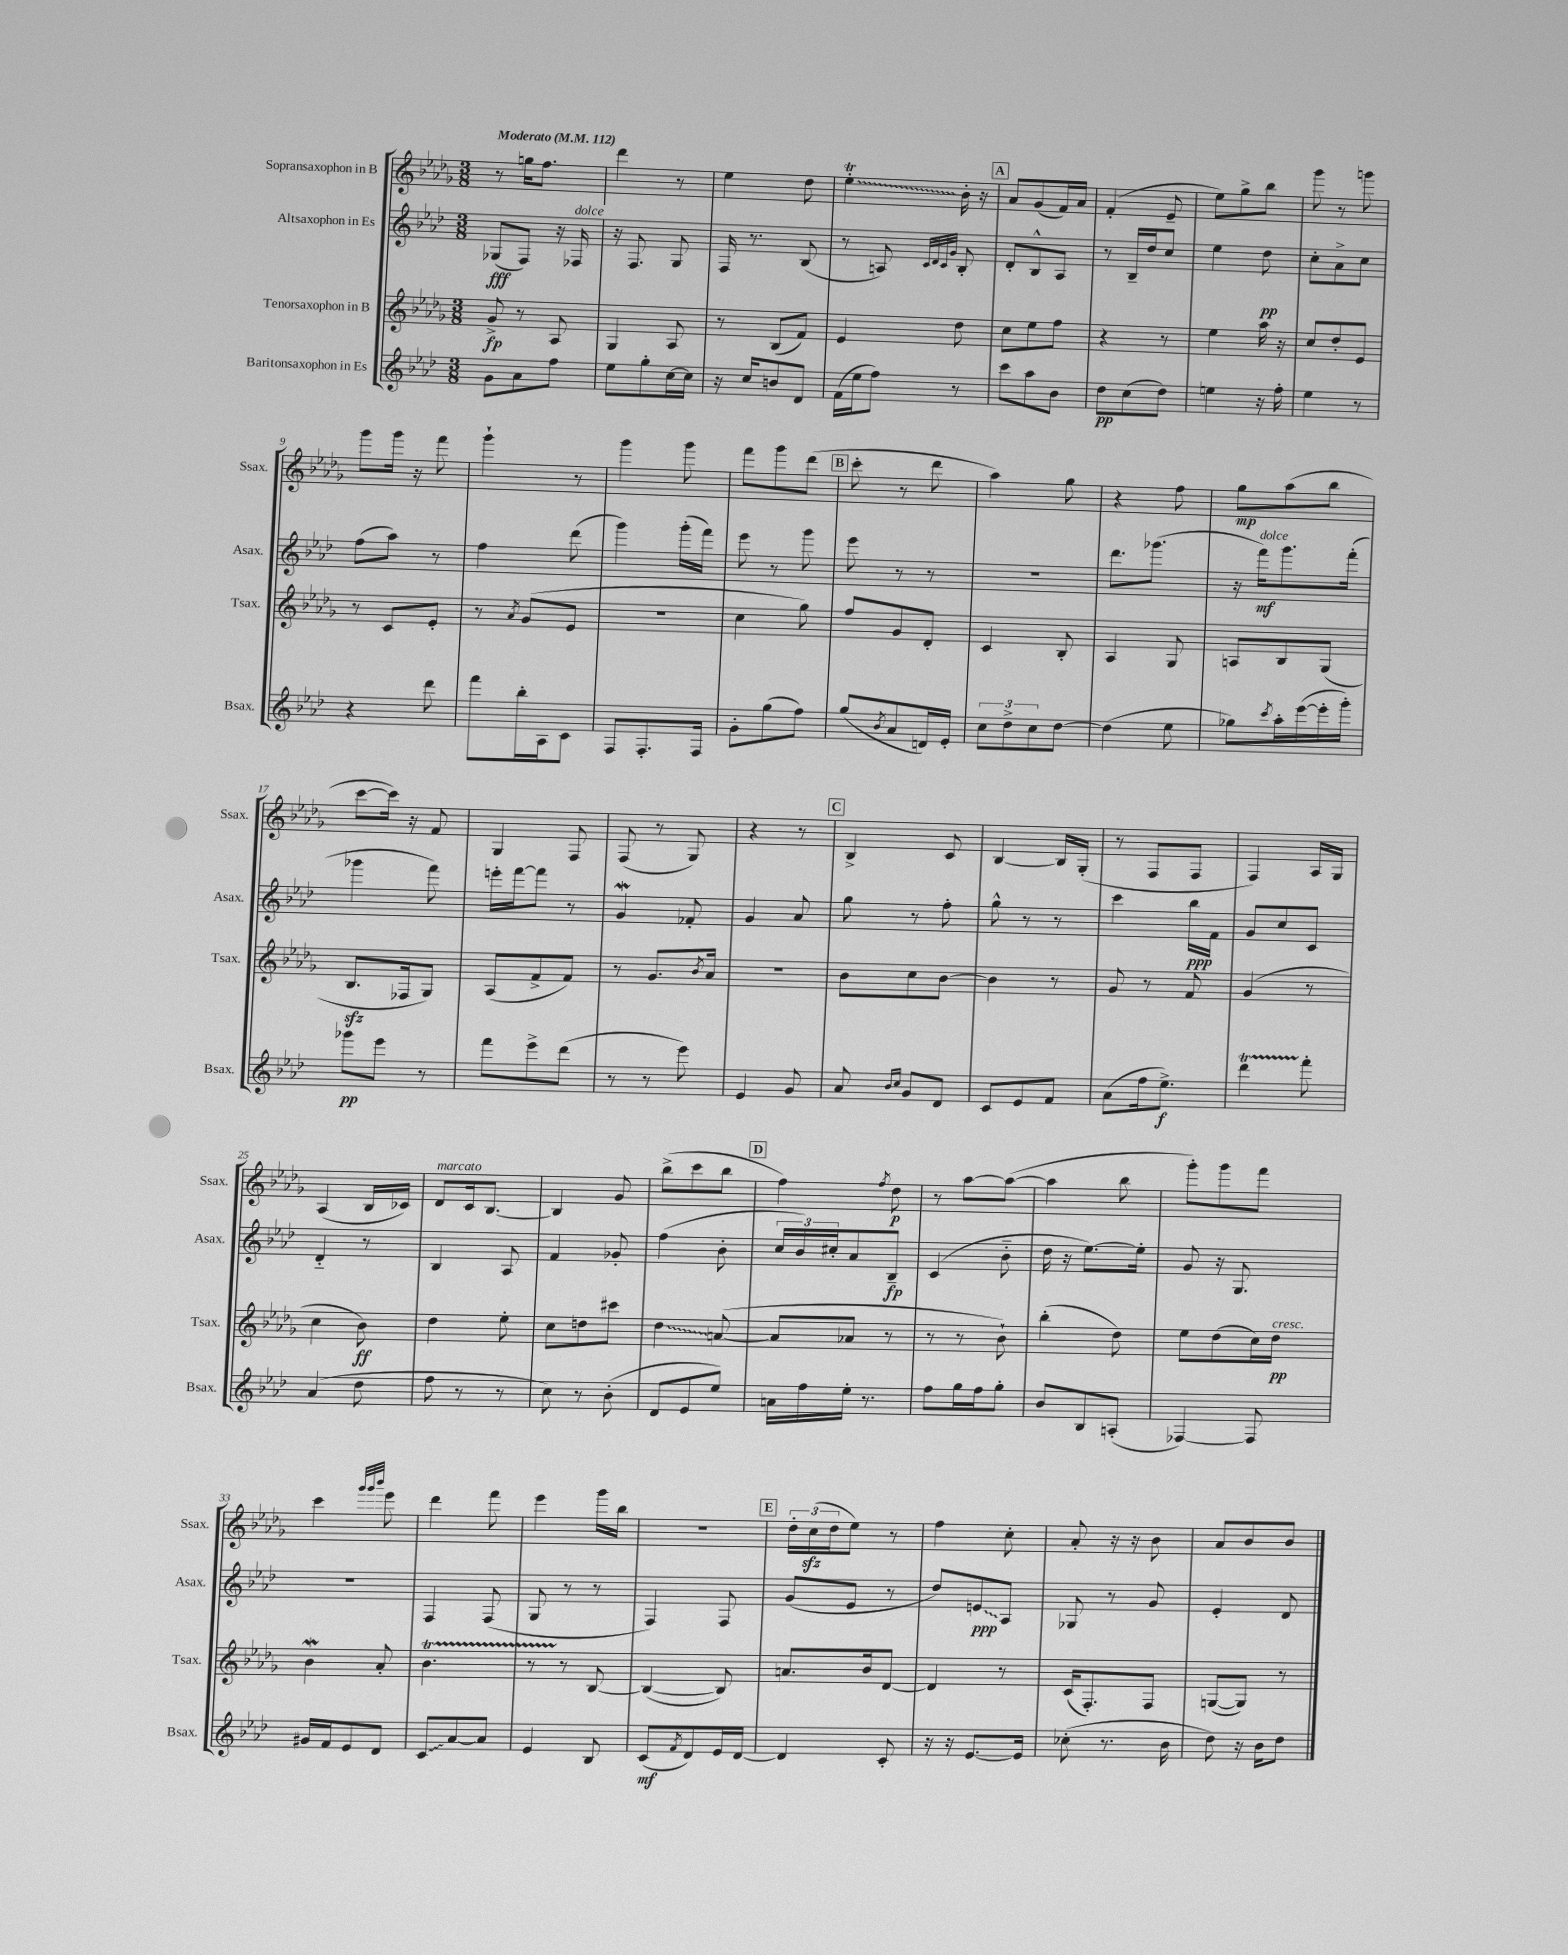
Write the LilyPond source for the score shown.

<<
\new StaffGroup <<
\new Staff = "s0" \with { instrumentName = "Sopransaxophon in B" shortInstrumentName = "Ssax." } {
    \clef treble \key des \major \numericTimeSignature \time 3/8 \tempo "Moderato" 4 = 112
    r8 g''16 f''8. |
    des'''4 r8 |
    ees''4 des''8 |
    \once \override Glissando.style = #'zigzag ees''4-.\trill\glissando bes'16-. r16 |
    \mark \markup { \box "A" } aes'8 ges'8( f'16) aes'16 |
    f'4-.( ees'8-- |
    ees''8) ges''8-> bes''8 |
    ges'''8 r8 g'''8 |
    ges'''8 ges'''16 r16 f'''8 |
    ges'''4-! r8 |
    ges'''4 ges'''8 |
    f'''8 ges'''8 des'''8( |
    \mark \markup { \box "B" } c'''8-. r8 des'''8 |
    aes''4) ges''8 |
    r4 f''8 |
    ges''8\mp aes''8( bes''8 |
    c'''8~ c'''16) r16 f'8 |
    ges4 f8 |
    f8( r8 ges8) |
    r4 r8 |
    \mark \markup { \box "C" } bes4-> c'8 |
    bes4~ bes16 ges16-.( |
    r8 f8 f8 |
    f4) aes16 ges16 |
    aes4( bes16 ces'16) |
    des'8^\markup { \italic "marcato" } c'16 bes8.~ |
    bes4 ges'8 |
    bes''8->( c'''8 bes''8 |
    \mark \markup { \box "D" } f''4) \acciaccatura { f''8 } des''8\p |
    r8 aes''8~ aes''8~( |
    aes''4 bes''8 |
    ges'''8-.) ges'''8 f'''8 |
    c'''4 \grace { ges'''32 ges'''32 bes'''32 } ees'''8 |
    des'''4 f'''8 |
    ees'''4 ges'''16 bes''16 |
    R4. |
    \mark \markup { \box "E" } \tuplet 3/2 { des''16-. c''16\sfz( des''16 } ees''8) r8 |
    f''4 c''8-. |
    aes'8-. r16 r16 bes'8 |
    aes'8 bes'8 bes'8 \bar "|." |
}
\new Staff = "s1" \with { instrumentName = "Altsaxophon in Es" shortInstrumentName = "Asax." } {
    \clef treble \key aes \major \numericTimeSignature \time 3/8
    ges8\fff( f8) r16 fes16^\markup { \italic "dolce" } |
    r16 f8. g8 |
    f16 r8. bes8( |
    r8 a8) \grace { c'32 des'32 c'32 g'32 } bes8-. |
    \mark \markup { \box "A" } des'8-. bes8-^ aes8 |
    r8 bes16-- des''16 c''8 |
    ees''4 des''8\pp |
    c''8-. aes'8-> c''8 |
    f''8( aes''8) r8 |
    f''4 des'''8( |
    g'''4) g'''16-.( f'''16) |
    ees'''8 r8 g'''8 |
    \mark \markup { \box "B" } ees'''8 r8 r8 |
    R4. |
    des'''8. ges'''8.( |
    r16 f'''16\mf^\markup { \italic "dolce" }) g'''8. f'''16-.( |
    ges'''4 f'''8) |
    e'''16-. f'''16~ f'''8 r8 |
    g'4\mordent fes'8-. |
    g'4 aes'8 |
    \mark \markup { \box "C" } g''8 r8 f''8-. |
    g''8-^ r8 r8 |
    c'''4 bes''16\ppp f'16 |
    g'8 c''8 c'8 |
    des'4-_ r8 |
    bes4 aes8 |
    f'4 ges'8-. |
    f''4( bes'8-. |
    \mark \markup { \box "D" } \tuplet 3/2 { c''16 bes'16) cis''16-. } aes'8 bes8--\fp |
    c'4( bes'8-_ |
    des''16 r16 ees''8.~) ees''16-. |
    g'8 r16 g8. |
    R4. |
    f4 f8( |
    g8 r8 r8 |
    f4) f8 |
    \mark \markup { \box "E" } g'8( ees'8 r8 |
    des''8) \once \override Glissando.style = #'zigzag e'8\glissando\ppp aes8 |
    ges8 r8 g'8 |
    ees'4-. des'8 \bar "|." |
}
\new Staff = "s2" \with { instrumentName = "Tenorsaxophon in B" shortInstrumentName = "Tsax." } {
    \clef treble \key des \major \numericTimeSignature \time 3/8
    ges'8->\fp r8 aes8 |
    ges4 aes8 |
    r8 bes8( f'8) |
    ees'4 des''8 |
    \mark \markup { \box "A" } c''8 ees''8 f''8 |
    r4 r8 |
    ees''4 aes''16 r16 |
    c''8 des''8-. ees'8 |
    r8 c'8 ees'8-. |
    r8 \acciaccatura { aes'8 } ges'8( ees'8 |
    R4. |
    c''4 ges''8) |
    \mark \markup { \box "B" } f''8 ges'8 des'8-. |
    c'4 bes8-. |
    aes4 ges8 |
    a8 bes8 ges8( |
    bes8.\sfz fes16 ges8) |
    aes8( f'8-> f'8) |
    r8 ges'8. \acciaccatura { bes'8 } aes'16 |
    R4. |
    \mark \markup { \box "C" } bes'8 c''8 bes'8~ |
    bes'4 r8 |
    ges'8 r8 f'8 |
    ges'4( r8 |
    c''4 bes'8\ff) |
    des''4 ees''8-. |
    c''8 d''8 cis'''8 |
    \once \override Glissando.style = #'zigzag des''4\glissando a'8~( |
    \mark \markup { \box "D" } a'8 aes'8 r8 |
    r8 r8 bes'8-!) |
    bes''4-.( des''8) |
    ees''8 des''8( c''16) des''16\pp^\markup { \italic "cresc." } |
    bes'4\mordent aes'8-. |
    bes'4.\startTrillSpan |
    r8 r8\stopTrillSpan bes8~ |
    bes4~( bes8) |
    \mark \markup { \box "E" } a'8. bes'16 des'8~ |
    des'4 r8 |
    c'16( f8.-.) f8 |
    g8~( g8) r8 \bar "|." |
}
\new Staff = "s3" \with { instrumentName = "Baritonsaxophon in Es" shortInstrumentName = "Bsax." } {
    \clef treble \key aes \major \numericTimeSignature \time 3/8
    g'8 aes'8 f''8 |
    ees''8 g''8-. c''16~ c''16 |
    r16 c''16 b'8 des'8 |
    f'16( ees''16 f''8) r8 |
    \mark \markup { \box "A" } c'''8 aes''8 bes'8 |
    des''8\pp c''8( des''8) |
    e''4 r16 f''16-. |
    ees''4 r8 |
    r4 des'''8 |
    f'''8 bes''16-. aes16 c'8 |
    f8 f8.-. f16 |
    g'8-. g''8( f''8) |
    \mark \markup { \box "B" } g''8( \acciaccatura { bes'8 } aes'8 d'16) ees'16-. |
    \tuplet 3/2 { c''8 des''8-> c''8 } des''8~ |
    des''4( ees''8 |
    ges''8) \acciaccatura { c'''8 } aes''16-. ees'''16~( ees'''16-. g'''16-.) |
    ges'''8\pp ees'''8 r8 |
    f'''8 ees'''8-> des'''8( |
    r8 r8 ees'''8) |
    ees'4 g'8 |
    \mark \markup { \box "C" } aes'8 \grace { bes'16 c''16 } g'8 des'8 |
    c'8 ees'8 f'8 |
    aes'8( f''16 ees''8.->\f) |
    des'''4\startTrillSpan f'''8-.\stopTrillSpan |
    aes'4( des''8 |
    f''8 r8 r8 |
    c''8) r8 bes'8-.( |
    des'8 ees'8 ees''8) |
    \mark \markup { \box "D" } a'16 f''16 ees''16-. r8. |
    f''8 g''16 f''16 g''8-. |
    bes'8 bes8 a8-.( |
    fes4~) fes8 |
    gis'16 f'16 ees'8 des'8 |
    \once \override Glissando.style = #'zigzag c'8\glissando aes'8~ aes'8 |
    ees'4 bes8 |
    c'8\mf( \acciaccatura { f'8 } des'8) ees'16 des'16~ |
    \mark \markup { \box "E" } des'4 c'8-. |
    r16 r16 ees'8.~ ees'16 |
    ces''8-.( r8. bes'16 |
    des''8) r16 bes'16 des''8 \bar "|." |
}
>>
>>
